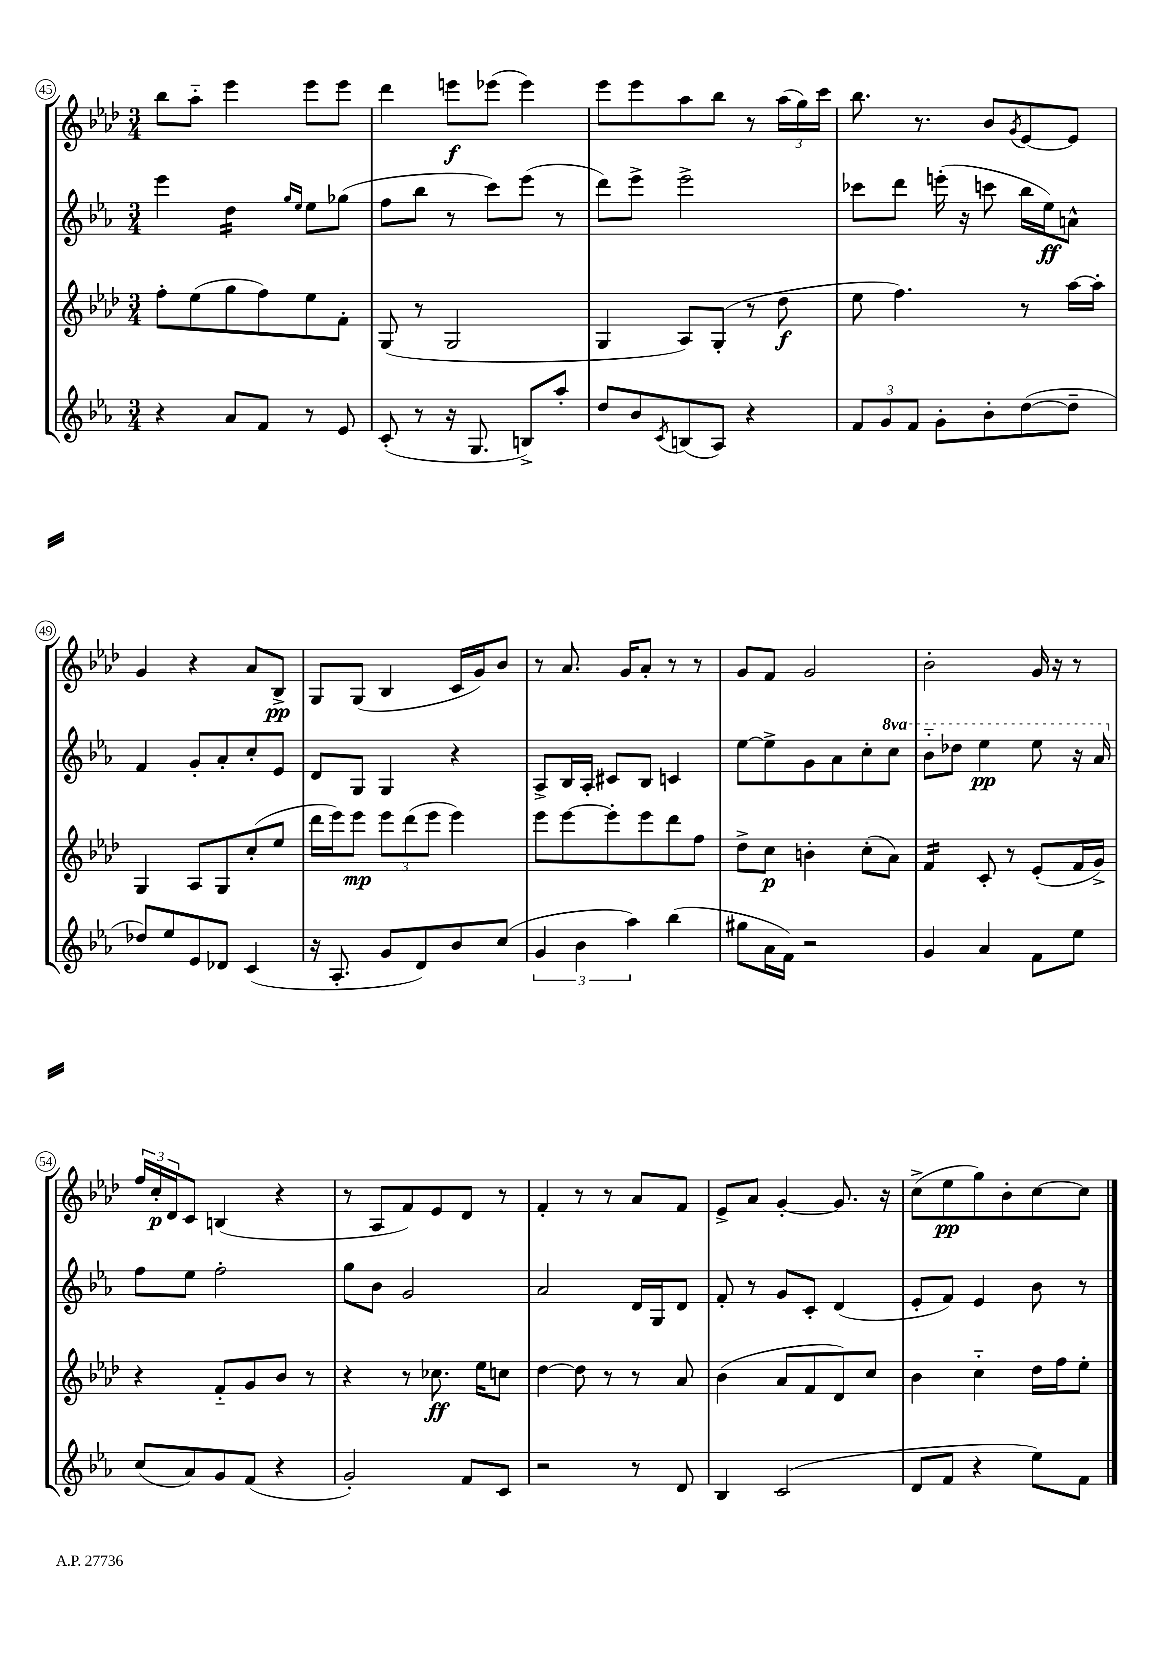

**kern	**kern	**dynam	**kern	**dynam	**kern	**dynam
*part4	*part3	*part3	*part2	*part2	*part1	*part1
*staff4	*staff3	*staff3	*staff2	*staff2	*staff1	*staff1
*clefG2	*clefG2	*	*clefG2	*	*clefG2	*
*k[b-e-a-]	*k[b-e-a-d-]	*	*k[b-e-a-]	*	*k[b-e-a-d-]	*
*M3/4	*M3/4	*	*M3/4	*	*M3/4	*
=45	=45	=45	=45	=45	=45	=45
4r	8ff'\L	.	4eee-\	.	8bb-\L	.
.	(8ee-\	.	.	.	8aa-\J	.
*	*	*	*tremolo	*	*	*
8a-/L	8gg\	.	16dd\LL	.	4eee-\	.
.	.	.	16dd\	.	.	.
8f/J	8ff\)	.	16dd\	.	.	.
.	.	.	16dd\JJ	.	.	.
*	*	*	*Xtremolo	*	*	*
.	.	.	16qqgg/LL	.	.	.
.	.	.	16qqee-/JJ	.	.	.
8r	8ee-\	.	8ee-\L	.	8eee-\L	.
8e-/	8f'\J	.	(8gg-X\J	.	8eee-\J	.
=46	=46	=46	=46	=46	=46	=46
(8c'/	(8G/	.	8ff\L	.	4ddd-\	.
8r	8r	.	8bb-\J	.	.	.
16r	2G/	.	8r	.	8eeen\L	f
8.G/	.	.	.	.	.	.
.	.	.	8ccc\L)	.	(8eee-X\J	.
8Bn^/L)	.	.	(8eee-\J	.	4eee-\)	.
8aa-'/J	.	.	8r	.	.	.
=47	=47	=47	=47	=47	=47	=47
8dd/L	4G/	.	8ddd\L)	.	8eee-\L	.
8b-/	.	.	8eee-^\J	.	8eee-\	.
8qc/	.	.	.	.	.	.
(8Bn/	8A-/L)	.	2eee-^\	.	8aa-\	.
8A-/J)	(8G'/J	.	.	.	8bb-\J	.
4r	8r	.	.	.	8r	.
.	8dd-\	f	.	.	(24aa-\LL	.
.	.	.	.	.	24gg\)	.
.	.	.	.	.	24ccc\JJ	.
=48	=48	=48	=48	=48	=48	=48
12f/L	8ee-\	.	8ccc-X\L	.	8.bb-\	.
12g/	.	.	.	.	.	.
.	4.ff\)	.	8ddd\J	.	.	.
12f/J	.	.	.	.	.	.
.	.	.	.	.	8.r	.
8g'\L	.	.	(16eeen'\	.	.	.
.	.	.	16r	.	.	.
8b-'\	.	.	8cccn\	.	8b-/L	.
.	.	.	.	.	8qg/	.
([8dd\	8r	.	16bb-\LL	.	[8e-/	.
.	.	.	16ee-\J)	ff	.	.
8dd~\J]	[16aa-\LL	.	8an^^\J	.	8e-/J]	.
.	16aa-'\JJ]	.	.	.	.	.
!!LO:LB:g=z
=49	=49	=49	=49	=49	=49	=49
8dd-X/L)	4G/	.	4f/	.	4g/	.
8ee-/	.	.	.	.	.	.
8e-/	8A-/L	.	8g'/L	.	4r	.
8d-X/J	8G/	.	8a-'/	.	.	.
(4c/	(8cc'/	.	8cc'/	.	8a-/L	.
.	8ee-/J	.	8e-/J	.	8B-^/J	pp
=50	=50	=50	=50	=50	=50	=50
16r	16ddd-\LL	.	8d/L	.	8G/L	.
8.A-'/	16eee-\J)	.	.	.	.	.
.	8eee-\J	mp	8G/J	.	(8G/J	.
8g/L	12eee-\L	.	4G/	.	4B-/	.
.	(12ddd-\	.	.	.	.	.
8d/)	.	.	.	.	.	.
.	12eee-\J	.	.	.	.	.
8b-/	4eee-\)	.	4r	.	16c/LL	.
.	.	.	.	.	16g/J)	.
(8cc/J	.	.	.	.	8b-/J	.
=51	=51	=51	=51	=51	=51	=51
6g/	8eee-\L	.	8A-^/L	.	8r	.
.	[8eee-\	.	16B-/L	.	8.a-/	.
6b-\	.	.	.	.	.	.
.	.	.	16A-'/JJ	.	.	.
.	8eee-'\]	.	8c#X/L	.	.	.
.	.	.	.	.	16g/KL	.
6aa-\)	.	.	.	.	.	.
.	8eee-\	.	8B-/J	.	8a-'/J	.
(4bb-\	8ddd-\	.	4cn/	.	8r	.
.	8ff\J	.	.	.	8r	.
=52	=52	=52	=52	=52	=52	=52
8gg#X\L	8dd-^\L	.	[8ee-\L	.	8g/L	.
16a-\L	8cc\J	p	8ee-^\]	.	8f/J	.
16f\JJ)	.	.	.	.	.	.
2r	4bn'\	.	8g\	.	2g/	.
.	.	.	8a-\	.	.	.
.	(8cc'\L	.	8cc'\	.	.	.
*	*	*	*8va	*	*	*
.	8a-\J)	.	8ccc\J	.	.	.
=53	=53	=53	=53	=53	=53	=53
*	*tremolo	*	*	*	*	*
4g/	16f/LL	.	8bb-\L	.	2b-'\	.
.	16f/	.	.	.	.	.
.	16f/	.	8ddd-X\J	.	.	.
.	16f/JJ	.	.	.	.	.
*	*Xtremolo	*	*	*	*	*
4a-/	8c'/	.	4eee-\	pp	.	.
.	8r	.	.	.	.	.
8f\L	(8e-'/L	.	8eee-\	.	16g/	.
.	.	.	.	.	16r	.
8ee-\J	16f/L	.	16r	.	8r	.
.	16g^/JJ)	.	16aa-/	.	.	.
!!LO:LB:g=z
=54	=54	=54	=54	=54	=54	=54
*	*	*	*X8va	*	*	*
(8cc/L	4r	.	8ff\L	.	24ff/LL	.
.	.	.	.	.	24cc'/	p
.	.	.	.	.	24d-/J	.
8a-/)	.	.	8ee-\J	.	8c/J	.
8g/	8f/L	.	2ff'\	.	(4Bn/	.
(8f/J	8g/	.	.	.	.	.
4r	8b-/J	.	.	.	4r	.
.	8r	.	.	.	.	.
=55	=55	=55	=55	=55	=55	=55
2g'/)	4r	.	8gg\L	.	8r	.
.	.	.	8b-\J	.	8A-/L	.
.	8r	.	2g/	.	8f/)	.
.	8.cc-X\	ff	.	.	8e-/	.
8f/L	.	.	.	.	8d-/J	.
.	16ee-\KL	.	.	.	.	.
8c/J	8ccn\J	.	.	.	8r	.
=56	=56	=56	=56	=56	=56	=56
2r	[4dd-\	.	2a-/	.	4f'/	.
.	8dd-\]	.	.	.	8r	.
.	8r	.	.	.	8r	.
8r	8r	.	16d/LL	.	8a-/L	.
.	.	.	16G/J	.	.	.
8d/	8a-/	.	8d/J	.	8f/J	.
=57	=57	=57	=57	=57	=57	=57
4B-/	(4b-\	.	8f'/	.	8e-^/L	.
.	.	.	8r	.	8a-/J	.
(2c/	8a-/L	.	8g/L	.	[4g'/	.
.	8f/	.	8c'/J	.	.	.
.	8d-/)	.	(4d/	.	8.g/]	.
.	8cc/J	.	.	.	.	.
.	.	.	.	.	16r	.
=58	=58	=58	=58	=58	=58	=58
8d/L	4b-\	.	8e-'/L	.	(8cc^\L	.
8f/J	.	.	8f/J)	.	8ee-\	pp
4r	4cc\	.	4e-/	.	8gg\)	.
.	.	.	.	.	8b-'\	.
8ee-\L)	16dd-\LL	.	8b-\	.	[8cc\	.
.	16ff\J	.	.	.	.	.
8f\J	8ee-'\J	.	8r	.	8cc\J]	.
==	==	==	==	==	==	==
*-	*-	*-	*-	*-	*-	*-
